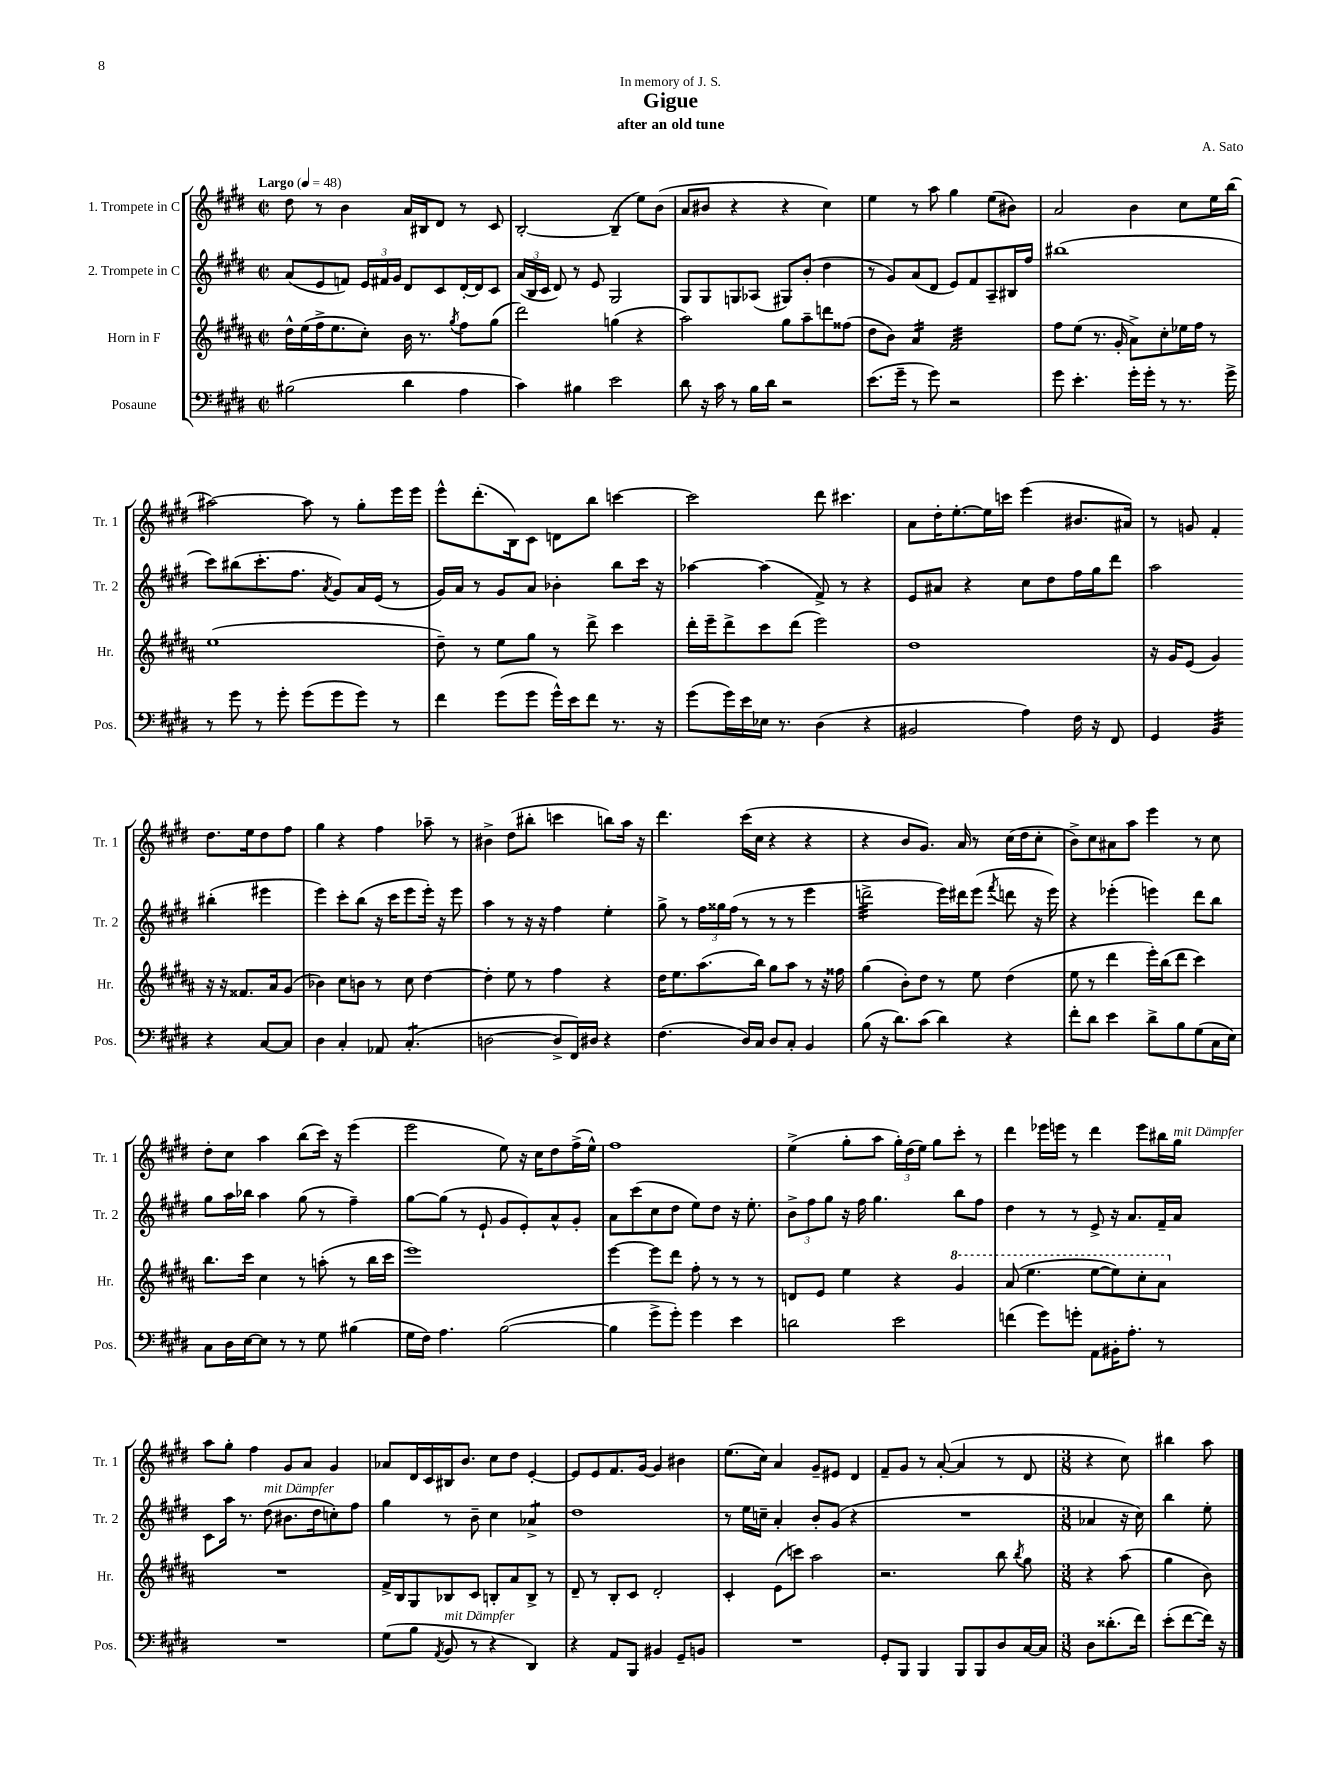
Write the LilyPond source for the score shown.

\header { title = "Gigue" composer = "A. Sato" subtitle = "after an old tune" dedication = "In memory of J. S." }
<<
\new StaffGroup <<
\new Staff = "s0" \with { instrumentName = "1. Trompete in C" shortInstrumentName = "Tr. 1" } {
    \clef treble \key e \major \defaultTimeSignature \time 2/2 \tempo "Largo" 4 = 48
    \autoBeamOff dis''8 r8 b'4 a'16[ bis16 dis'8] r8 cis'8 |
    b2~-. b4--( e''8[) b'8]( |
    a'8[ bis'8] r4 r4 cis''4) |
    e''4 r8 a''8 gis''4 e''8[( bis'8]) |
    a'2 b'4 cis''8[ e''16 b''16]( |
    ais''2~) ais''8 r8 gis''8[-. e'''16 e'''16] |
    e'''8[-^ dis'''8.-.( b16) cis'8] d'8[ b''8] c'''4~ |
    c'''2 dis'''8 cis'''4. |
    a'8[ dis''16-. e''8.~-. e''16 c'''16] e'''4( bis'8.[ ais'16]) |
    r8 g'8 fis'4-. dis''8.[ e''16 dis''8 fis''8] |
    gis''4 r4 fis''4 aes''8-- r8 |
    bis'4-> dis''8[( bis''8]-. c'''4 b''8[) a''16] r16 |
    dis'''4. cis'''16[( cis''16] r4 r4 |
    r4 b'8[ gis'8.]) a'16 r8 cis''16[( dis''16 cis''8]-. |
    b'8[->) cis''8 ais'8 a''8] e'''4 r8 cis''8 |
    dis''8[-. cis''8] a''4 b''8[( cis'''16]) r16 e'''4( |
    e'''2 e''8) r16 cis''16[ dis''8 fis''16->( e''16]-^) |
    fis''1 |
    e''4->( gis''8[-. a''8] \tuplet 3/2 { gis''16[-.) dis''16( e''16]) } gis''8[ cis'''8]-. r8 |
    dis'''4 ees'''16[ e'''16] r8 dis'''4 e'''8[ bis''16 gis''16]^\markup { \italic "mit Dämpfer" } |
    a''8[ gis''8]-. fis''4 gis'8[ a'8] gis'4 |
    aes'8[ dis'16 cis'16 bis16 b'8.] cis''8[ dis''8] e'4~-. |
    e'8[ e'8 fis'8. gis'16]~ gis'4 bis'4 |
    e''8.[( cis''16]) a'4 gis'8[-- eis'8] dis'4 |
    fis'8[-- gis'8] r8 a'8~-.( a'4 r8 dis'8 |
    \numericTimeSignature \time 3/8 r4 cis''8) |
    bis''4 a''8 \bar "|." |
}
\new Staff = "s1" \with { instrumentName = "2. Trompete in C" shortInstrumentName = "Tr. 2" } {
    \clef treble \key e \major \defaultTimeSignature \time 2/2
    \autoBeamOff a'8[( e'8 f'8]) \tuplet 3/2 { e'16[ fis'16 gis'16] } dis'8[ cis'8 dis'16~-. dis'16 cis'8] |
    \tuplet 3/2 { a'16[( b16 cis'16] } dis'8) r8 e'8 gis2 |
    gis8[ gis8 g8 aes8]( gis8[) b'8]-.( dis''4 |
    r8 gis'8[) a'8( dis'8] e'8[) fis'8 a8-- bis16 fis''16] |
    bis''1( |
    cis'''8[) bis''8( cis'''8.-. fis''8.] \acciaccatura { a'8 } gis'8[) a'16 e'16]( r8 |
    gis'16[) a'16] r8 gis'8[ a'8] bes'4-. b''8[ cis'''16] r16 |
    aes''4~ aes''4( fis'8->) r8 r4 |
    e'8[ ais'8] r4 cis''8[ dis''8 fis''16 gis''16 dis'''8] |
    a''2 bis''4-.( eis'''4 |
    e'''4) cis'''8[-. b''8]( r16 cis'''16[ e'''8 e'''16]-.) r16 e'''8 |
    a''4 r8 r16 r16 fis''4 e''4-. |
    gis''8-> r8 \tuplet 3/2 { fis''16[ gisis''16 fis''16]( } r8 r8 r8 e'''4 |
    d'''2:32-> e'''16[) dis'''16 e'''8]( \acciaccatura { fis'''8 } d'''8 r16 e'''16) |
    r4 ees'''4-.( e'''4) dis'''8[ b''8] |
    gis''8[ a''16 bes''16] a''4 gis''8( r8 fis''4--) |
    gis''8[~ gis''8]( r8 e'8-! gis'8[ e'8-.) a'8-^ gis'8]-. |
    a'8[ cis'''8( cis''8 dis''8] e''8[) dis''8] r16 e''8.-. |
    \tuplet 3/2 { b'8[-> fis''8 gis''8] } r16 fis''16 gis''4. b''8[ fis''8] |
    dis''4 r8 r8 e'8-> r16 a'8.[ fis'16-- a'16] |
    cis'8[ a''16] r8. dis''8^\markup { \italic "mit Dämpfer" }( bis'8.[ dis''16 c''8-.) fis''8] |
    gis''4 r8 b'8-- cis''4 aes'4:8-> |
    dis''1 |
    r8 e''16[ c''16]-- a'4-. b'8[-. gis'8]( r4 |
    R1 |
    \numericTimeSignature \time 3/8 aes'4 r16 cis''16) |
    b''4 e''8-. \bar "|." |
}
\new Staff = "s2" \with { instrumentName = "Horn in F" shortInstrumentName = "Hr." } {
    \clef treble \key b \major \defaultTimeSignature \time 2/2
    \autoBeamOff dis''16[-^ e''16( fis''16-> e''8. cis''8]-.) b'16 r8. \acciaccatura { gis''8 } fis''8[ gis''8]( |
    dis'''2) g''4( r4 |
    ais''2) gis''8[ ais''8-- d'''8 fisis''8]( |
    dis''8[ b'8]) ais'4:16 fis'2:32 |
    fis''8[ e''8]( r8. gis'16-. ais'8[->) cis''8-. ees''16 fis''16] r8 |
    e''1( |
    dis''8--) r8 e''8[ gis''8] r8 dis'''8-> cis'''4 |
    dis'''16[-. e'''16-- dis'''8-> cis'''8 dis'''8]( e'''2) |
    dis''1 |
    r16 gis'16[ e'8]( gis'4) r16 r16 fisis'8.[ ais'16 gis'8]( |
    bes'4) cis''8[ b'8] r8 cis''8 dis''4~ |
    dis''4-. e''8 r8 fis''4 r4 |
    dis''16[ e''8. ais''8.( b''16]) gis''8[ ais''8] r8 r16 fisis''16 |
    gis''4( b'8[-.) dis''8] r8 e''8 dis''4( |
    e''8 r8 dis'''4 e'''16[-.) b''16( dis'''8] cis'''4) |
    b''8.[ cis'''16] cis''4 r8 a''8-.( r8 b''16[ cis'''16] |
    e'''1) |
    e'''4~ e'''8[ dis'''8] fis''8-. r8 r8 r8 |
    d'8[ e'8] e''4 r4 \ottava #1 gis''4 |
    ais''8( e'''4. e'''8[~ e'''8) cis'''8-. ais''8] \ottava #0 |
    R1 |
    fis'16[-> b16 gis8 bes8 cis'8] b8[-. ais'8 b8]-> r8 |
    dis'8-- r8 b8[-. cis'8] dis'2-. |
    cis'4-. e'8[( c'''8]) ais''2 |
    r2. b''8 \acciaccatura { b''8 } gis''8 |
    \numericTimeSignature \time 3/8 r4 ais''8( |
    gis''4 b'8) \bar "|." |
}
\new Staff = "s3" \with { instrumentName = "Posaune" shortInstrumentName = "Pos." } {
    \clef bass \key e \major \defaultTimeSignature \time 2/2
    \autoBeamOff bis2( dis'4 a4 |
    cis'4) bis4 e'2 |
    dis'8 r16 cis'16 r8 b16[ dis'16] r2 |
    e'8.[( gis'16]-- r8 gis'8) r2 |
    gis'8 e'4.-. gis'16[-. gis'16]-. r8 r8. gis'16-> |
    r8 gis'8 r8 gis'8-. gis'8[( gis'8 gis'8]) r8 |
    fis'4 gis'8[( gis'8] gis'16[-^) e'16 fis'8] r8. r16 |
    gis'8[( gis'16) e'16 ees16] r8. dis4( r4 |
    bis,2 a4) fis16 r16 fis,8 |
    gis,4 b,4:32 r4 cis8[~ cis8] |
    dis4 cis4-. aes,8 cis4.:8-.( |
    d2~ d8[-> fis,16) dis16] r4 |
    fis4.( dis16[) cis16] dis8[ cis8]-. b,4 |
    b8( r16 dis'8.[) cis'8]( dis'4) r4 |
    fis'8[-. dis'8] e'4 dis'8[-> b8 gis8( cis16 e16]) |
    cis8[ dis16 e16~ e8] r8 r8 gis8 bis4( |
    gis16[ fis16]) a4. b2~( |
    b4 gis'8[-> gis'8]-.) gis'4 e'4 |
    d'2 e'2 |
    f'4( gis'8[) g'8]-. a,8[ bis,16-. a8.]-. r8 |
    R1 |
    gis8[( b8] \acciaccatura { a,8 } b,8^\markup { \italic "mit Dämpfer" } r8 r4 dis,4) |
    r4 a,8[ b,,8] bis,4 gis,8[-- b,8] |
    R1 |
    gis,8[-. b,,8] b,,4 b,,8[ b,,8 dis8 cis16~ cis16] |
    \numericTimeSignature \time 3/8 dis8[ disis'8.-.( fis'16]) |
    e'8[-.( fis'8~ fis'16]) r16 \bar "|." |
}
>>
>>
\layout { \context { \Score \remove "Bar_number_engraver" } }
